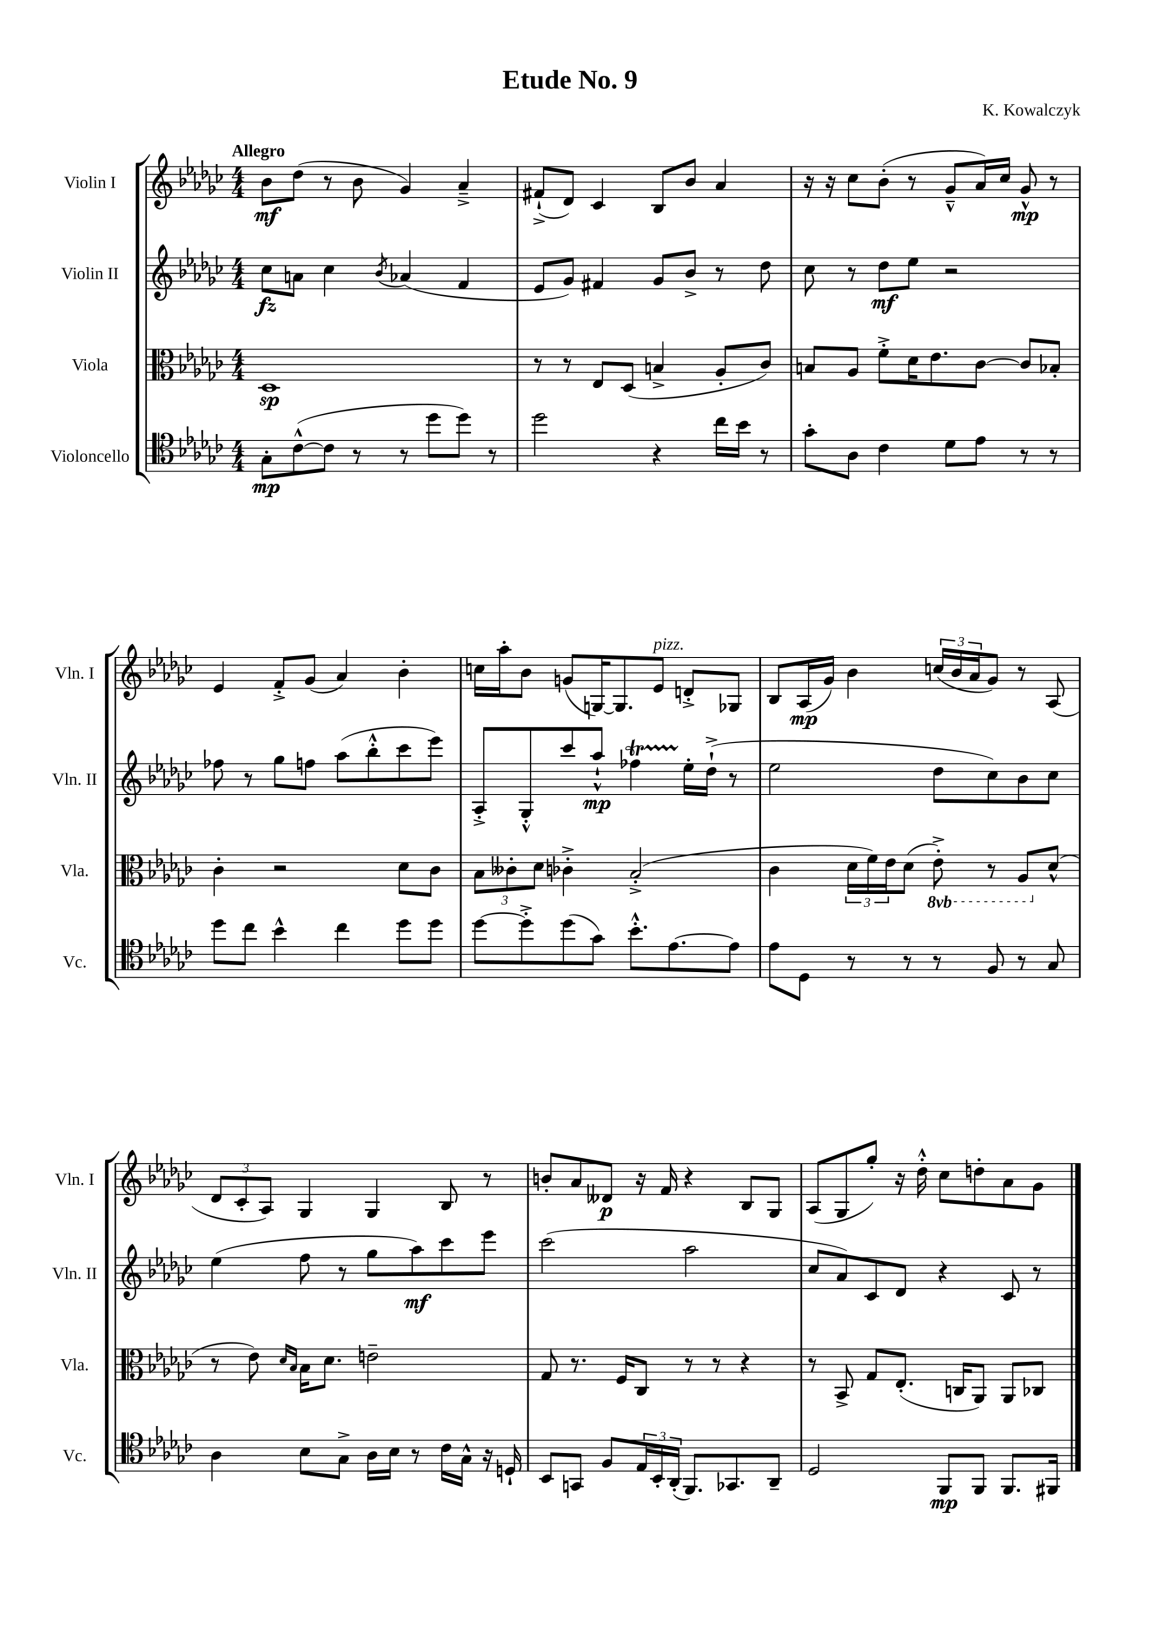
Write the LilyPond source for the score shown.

\header { title = "Etude No. 9" composer = "K. Kowalczyk" }
<<
\new StaffGroup <<
\new Staff = "s0" \with { instrumentName = "Violin I" shortInstrumentName = "Vln. I" } {
    \clef treble \key ges \major \numericTimeSignature \time 4/4 \tempo "Allegro"
    bes'8\mf des''8( r8 bes'8 ges'4) aes'4---> |
    fis'8-!->( des'8) ces'4 bes8 bes'8 aes'4 |
    r16 r16 ces''8 bes'8-.( r8 ges'8---^ aes'16) ces''16 ges'8-^\mp r8 |
    ees'4 f'8-.-> ges'8( aes'4) bes'4-. |
    c''16 aes''16-. bes'8 g'8( g16~) g8. ees'8^\markup { \italic "pizz." } d'8-.-> ges8 |
    bes8 aes16\mp( ges'16) bes'4 \tuplet 3/2 { c''16( bes'16 aes'16 } ges'8) r8 aes8( |
    \tuplet 3/2 { des'8 ces'8-. aes8) } ges4 ges4 bes8 r8 |
    b'8-. aes'8 deses'8\p r16 f'16 r4 bes8 ges8 |
    aes8( ges8 ges''8-.) r16 des''16-.-^ ces''8 d''8-. aes'8 ges'8 \bar "|." |
}
\new Staff = "s1" \with { instrumentName = "Violin II" shortInstrumentName = "Vln. II" } {
    \clef treble \key ges \major \numericTimeSignature \time 4/4
    ces''8\fz a'8 ces''4 \acciaccatura { bes'8 } aes'4( f'4 |
    ees'8 ges'8) fis'4 ges'8 bes'8-> r8 des''8 |
    ces''8 r8 des''8\mf ees''8 r2 |
    fes''8 r8 ges''8 f''8 aes''8( bes''8-.-^ ces'''8 ees'''8) |
    aes8-.-> ges8-.-^ ces'''8 aes''8-!-^\mp fes''4\startTrillSpan ees''16-.\stopTrillSpan des''16-!->( r8 |
    ees''2 des''8 ces''8) bes'8 ces''8 |
    ees''4( f''8 r8 ges''8 aes''8\mf) ces'''8 ees'''8 |
    ces'''2( aes''2 |
    ces''8 aes'8) ces'8 des'8 r4 ces'8 r8 \bar "|." |
}
\new Staff = "s2" \with { instrumentName = "Viola" shortInstrumentName = "Vla." } {
    \clef alto \key ges \major \numericTimeSignature \time 4/4 \set Staff.ottavationMarkups = #ottavation-simple-ordinals
    des1\sp |
    r8 r8 ees8 des8( b4-> aes8-. ces'8) |
    b8 aes8 f'8-.-> des'16 ees'8. ces'8~ ces'8 bes8-. |
    ces'4-. r2 des'8 ces'8 |
    \tuplet 3/2 { bes8 ceses'8-. des'8 } ces'4-.-> bes2-.->( |
    ces'4 \tuplet 3/2 { des'16 f'16) ees'16 } des'8( \ottava #-1 ees8-.->) r8 aes,8 \ottava #0 des'8-^( |
    r8 ees'8) \grace { des'16 bes16 } bes16 des'8. e'2-- |
    ges8 r8. f16 ces8 r8 r8 r4 |
    r8 bes,8-> ges8 ees8.-.( c16 aes,8) aes,8 ces8 \bar "|." |
}
\new Staff = "s3" \with { instrumentName = "Violoncello" shortInstrumentName = "Vc." } {
    \clef tenor \key ges \major \numericTimeSignature \time 4/4
    ges8-.\mp ces'8~-^( ces'8 r8 r8 des''8 des''8) r8 |
    des''2 r4 ces''16 bes'16 r8 |
    ges'8-. aes8 ces'4 des'8 ees'8 r8 r8 |
    des''8 ces''8 bes'4-^ ces''4 des''8 des''8 |
    des''8~ des''8-.-> des''8( ges'8) bes'8.-.-^ ees'8.~ ees'8 |
    ees'8 des8 r8 r8 r8 f8 r8 ges8 |
    aes4 bes8 ges8-> aes16 bes16 r8 ces'16 ges16-^ r16 d16-! |
    bes,8 g,8 f8 \tuplet 3/2 { ees16 bes,16-. aes,16-.( } f,8.) ges,8. aes,8-- |
    des2 f,8\mp f,8 f,8. fis,16 \bar "|." |
}
>>
>>
\layout { \context { \Score \remove "Bar_number_engraver" } }
